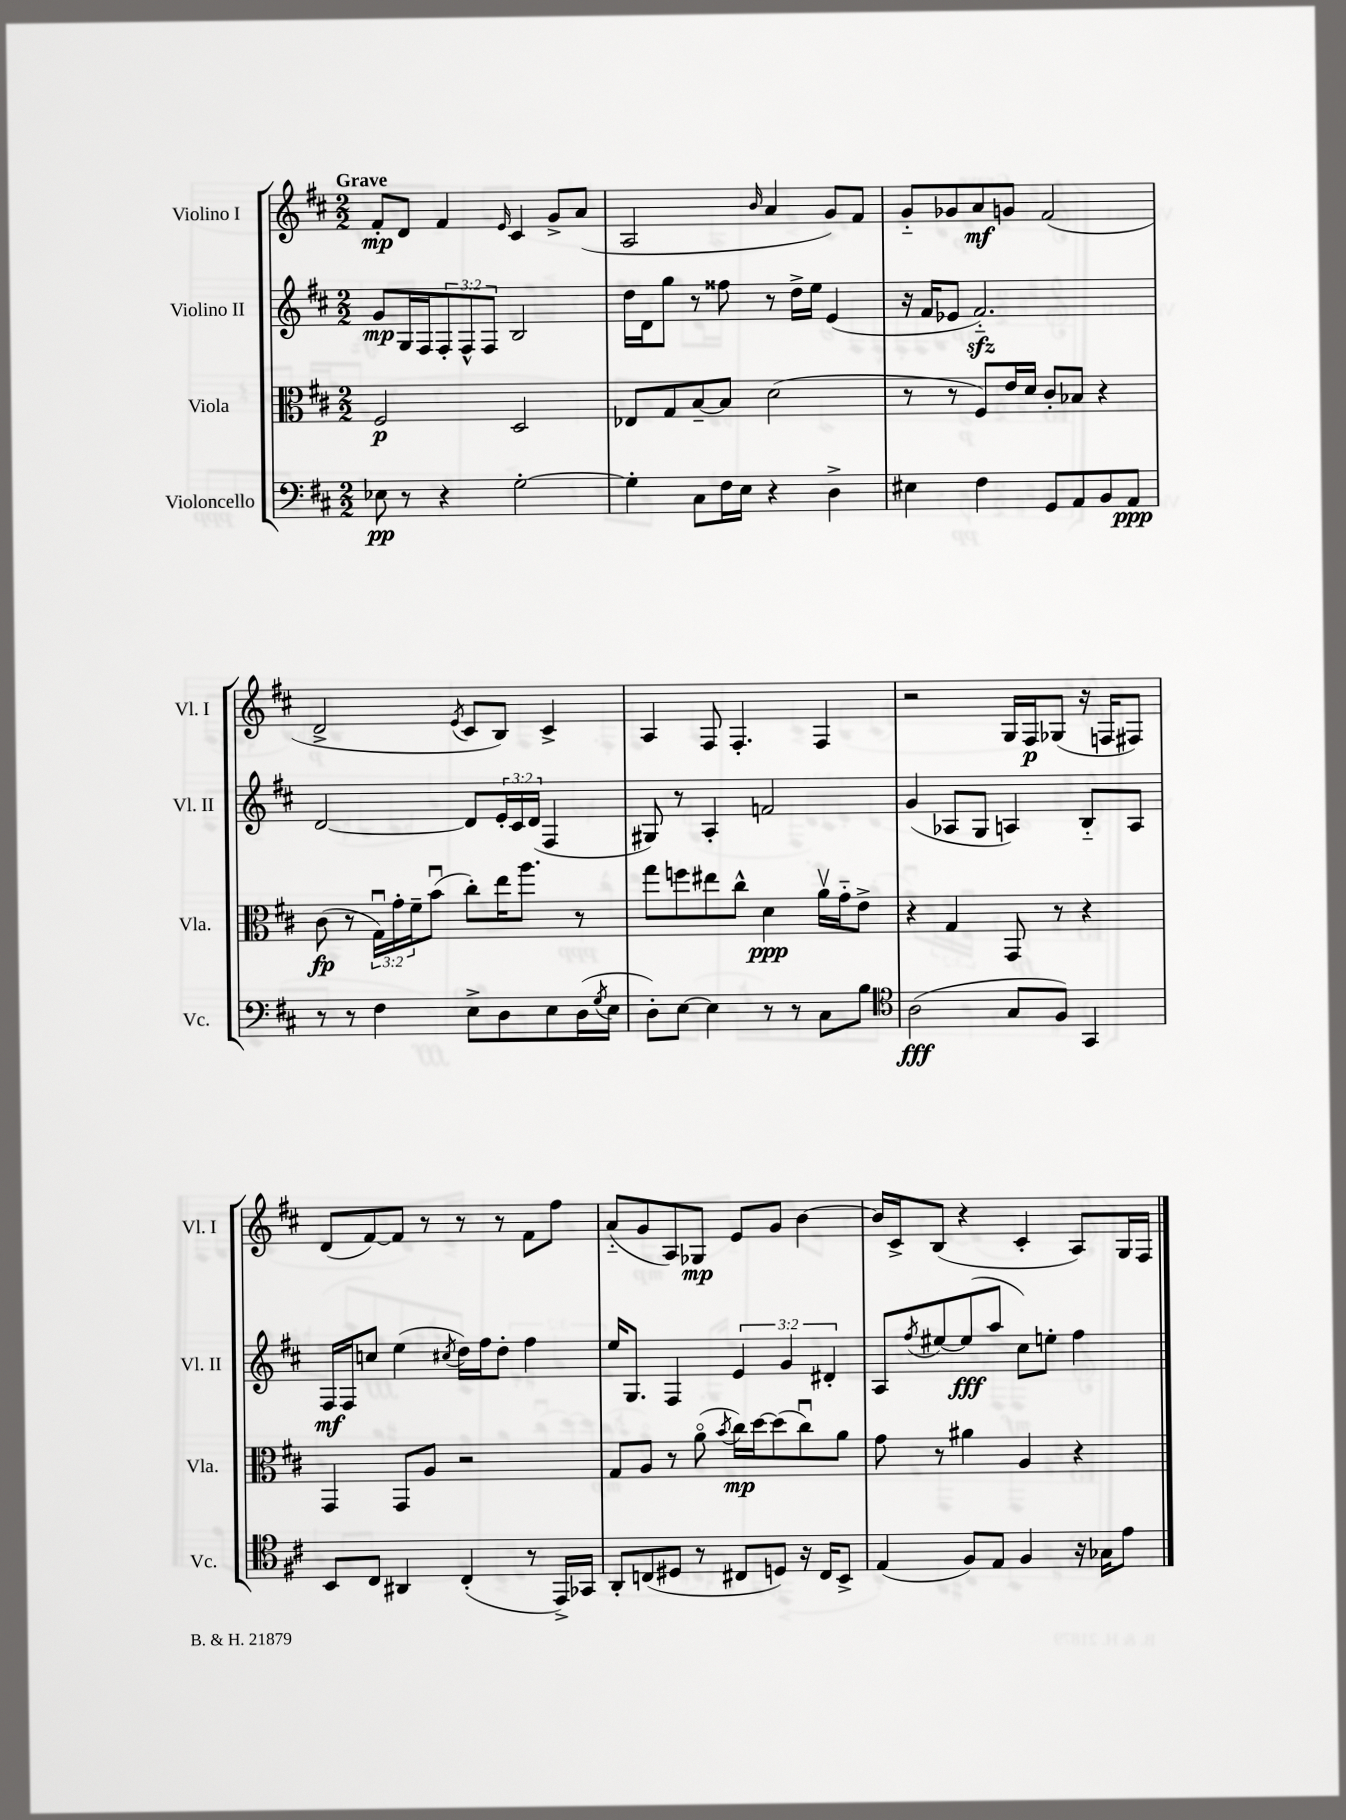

**kern	**kern	**kern	**kern
*staff4	*staff3	*staff2	*staff1
*clefF4	*clefC3	*clefG2	*clefG2
*k[f#c#]	*k[f#c#]	*k[f#c#]	*k[f#c#]
*M2/2	*M2/2	*M2/2	*M2/2
8E-\	2F#/	8g/L	8f#'/L
8r	.	16G/L	8d/J
.	.	16F#/J	.
4r	.	12F#'/	4f#/
.	.	12F#^^/	.
.	.	12F#/J	.
.	.	.	16qqe/
[2G'\	2D/	2B/	4c#/
.	.	.	8g^/L
.	.	.	(8a/J
=	=	=	=
4G'\]	8E-/L	16dd\LL	2A/
.	.	16d\J	.
.	8G/	8gg\J	.
8C#\L	[8B~/	8r	.
16F#\L	8B/]J	8ff##\	.
16E\JJ	.	.	.
.	.	.	16qqb/
4r	(2d\	8r	4a/
.	.	16dd^\LL	.
.	.	16ee\JJ	.
4D^\	.	(4e/	8g/L)
.	.	.	8f#/J
=	=	=	=
4E#\	8r	16r	8g'~/L
.	.	16f#/LK	.
.	8r	8e-/J	8g-/
4F#\	8F#/L)	2.f#'~/)	8a/
.	16e/L	.	8g/J
.	16d/JJ	.	.
8GG/L	8c#'/L	.	(2f#/
8AA/	8B-/J	.	.
8BB/	4r	.	.
8AA/J	.	.	.
=	=	=	=
8r	(8c#\	[2d/	2d^/
8r	8r	.	.
4F#\	24Gu\LL)	.	.
.	24g'\	.	.
.	24f#~\J	.	.
.	(8bu\J	.	.
.	.	.	8qe/
8E^\L	8cc#'\L)	8d/]L	8c#/L
8D\	16ee\K	24e'/L	8B/J)
.	.	24c#/	.
.	8.aa\J	.	.
.	.	(24d/JJ	.
8E\	.	4F#/	4c#^/
(16D\L	8r	.	.
8qG/	.	.	.
16E\JJ	.	.	.
=	=	=	=
8D'\L)	8gg\L	8G#/)	4A/
[8E\J	8ff\	8r	.
4E\]	8ee#\	4A'/	8F#/
.	8cc#^^\J	.	4.F#'/
8r	4d\	2f/	.
8r	.	.	.
8C#\L	16av\LL	.	4F#/
.	16g'~\J	.	.
8B\J	8e^\J	.	.
=	=	=	=
*clefC4	*	*	*
(2A\	4r	(4g/	2r
.	4G/	8A-/L	.
.	.	8G/J	.
8G/L	8GG/	4A/)	16G/LL
.	.	.	16F#/J
8F#/J)	8r	.	(8G-/J
4GG/	4r	8B'~/L	16r
.	.	.	16F/LK
.	.	8A/J	8F#/J)
=	=	=	=
8BB/L	4GG/	16F#/LL	(8d/L
.	.	16F#/J	.
8C#/J	.	8cc/J	[8f#/)
4AA#/	8GG/L	(4ee\	8f#/]J
.	8A/J	.	8r
.	.	8qcc#/	.
(4C#'/	2r	16dd\LL)	8r
.	.	16ff#\J	.
.	.	8dd'\J	8r
8r	.	4ff#\	8f#\L
16EE^/LL)	.	.	8ff#\J
16GG-/JJ	.	.	.
=	=	=	=
8AA'/L	8G/L	16ee/LK	(8a'~/L
.	.	8.G/J	.
(8C/	8A/J	.	8g/
8D#/J	8r	4F#/	8A/)
8r	(8ao\	.	8G-/J
.	8qb/	.	.
8C#/L	16cc#\LL)	6e/	8e/L
.	[16dd\J	.	.
8D/J)	(8dd\]	.	8g/J
.	.	6g/	.
16r	8cc#u\)	.	[4b\
16C#/LK	.	.	.
.	.	6d#'/	.
8BB^/J	8a\J	.	.
=	=	=	=
(4E/	8g\	8A/L	16b/]LL
.	.	.	16c#^/J
.	.	8qff#/	.
.	8r	[8ee#/	(8B/J
8F#/L)	4a#\	(8ee#/]	4r
8E/J	.	8aa/J	.
4F#/	4A/	8cc#\L)	4c#'/
.	.	8ee'\J	.
16r	4r	4ff#\	8A/L)
16G-\LK	.	.	.
8e\J	.	.	16G/L
.	.	.	16F#/JJ
==	==	==	==
*-	*-	*-	*-
